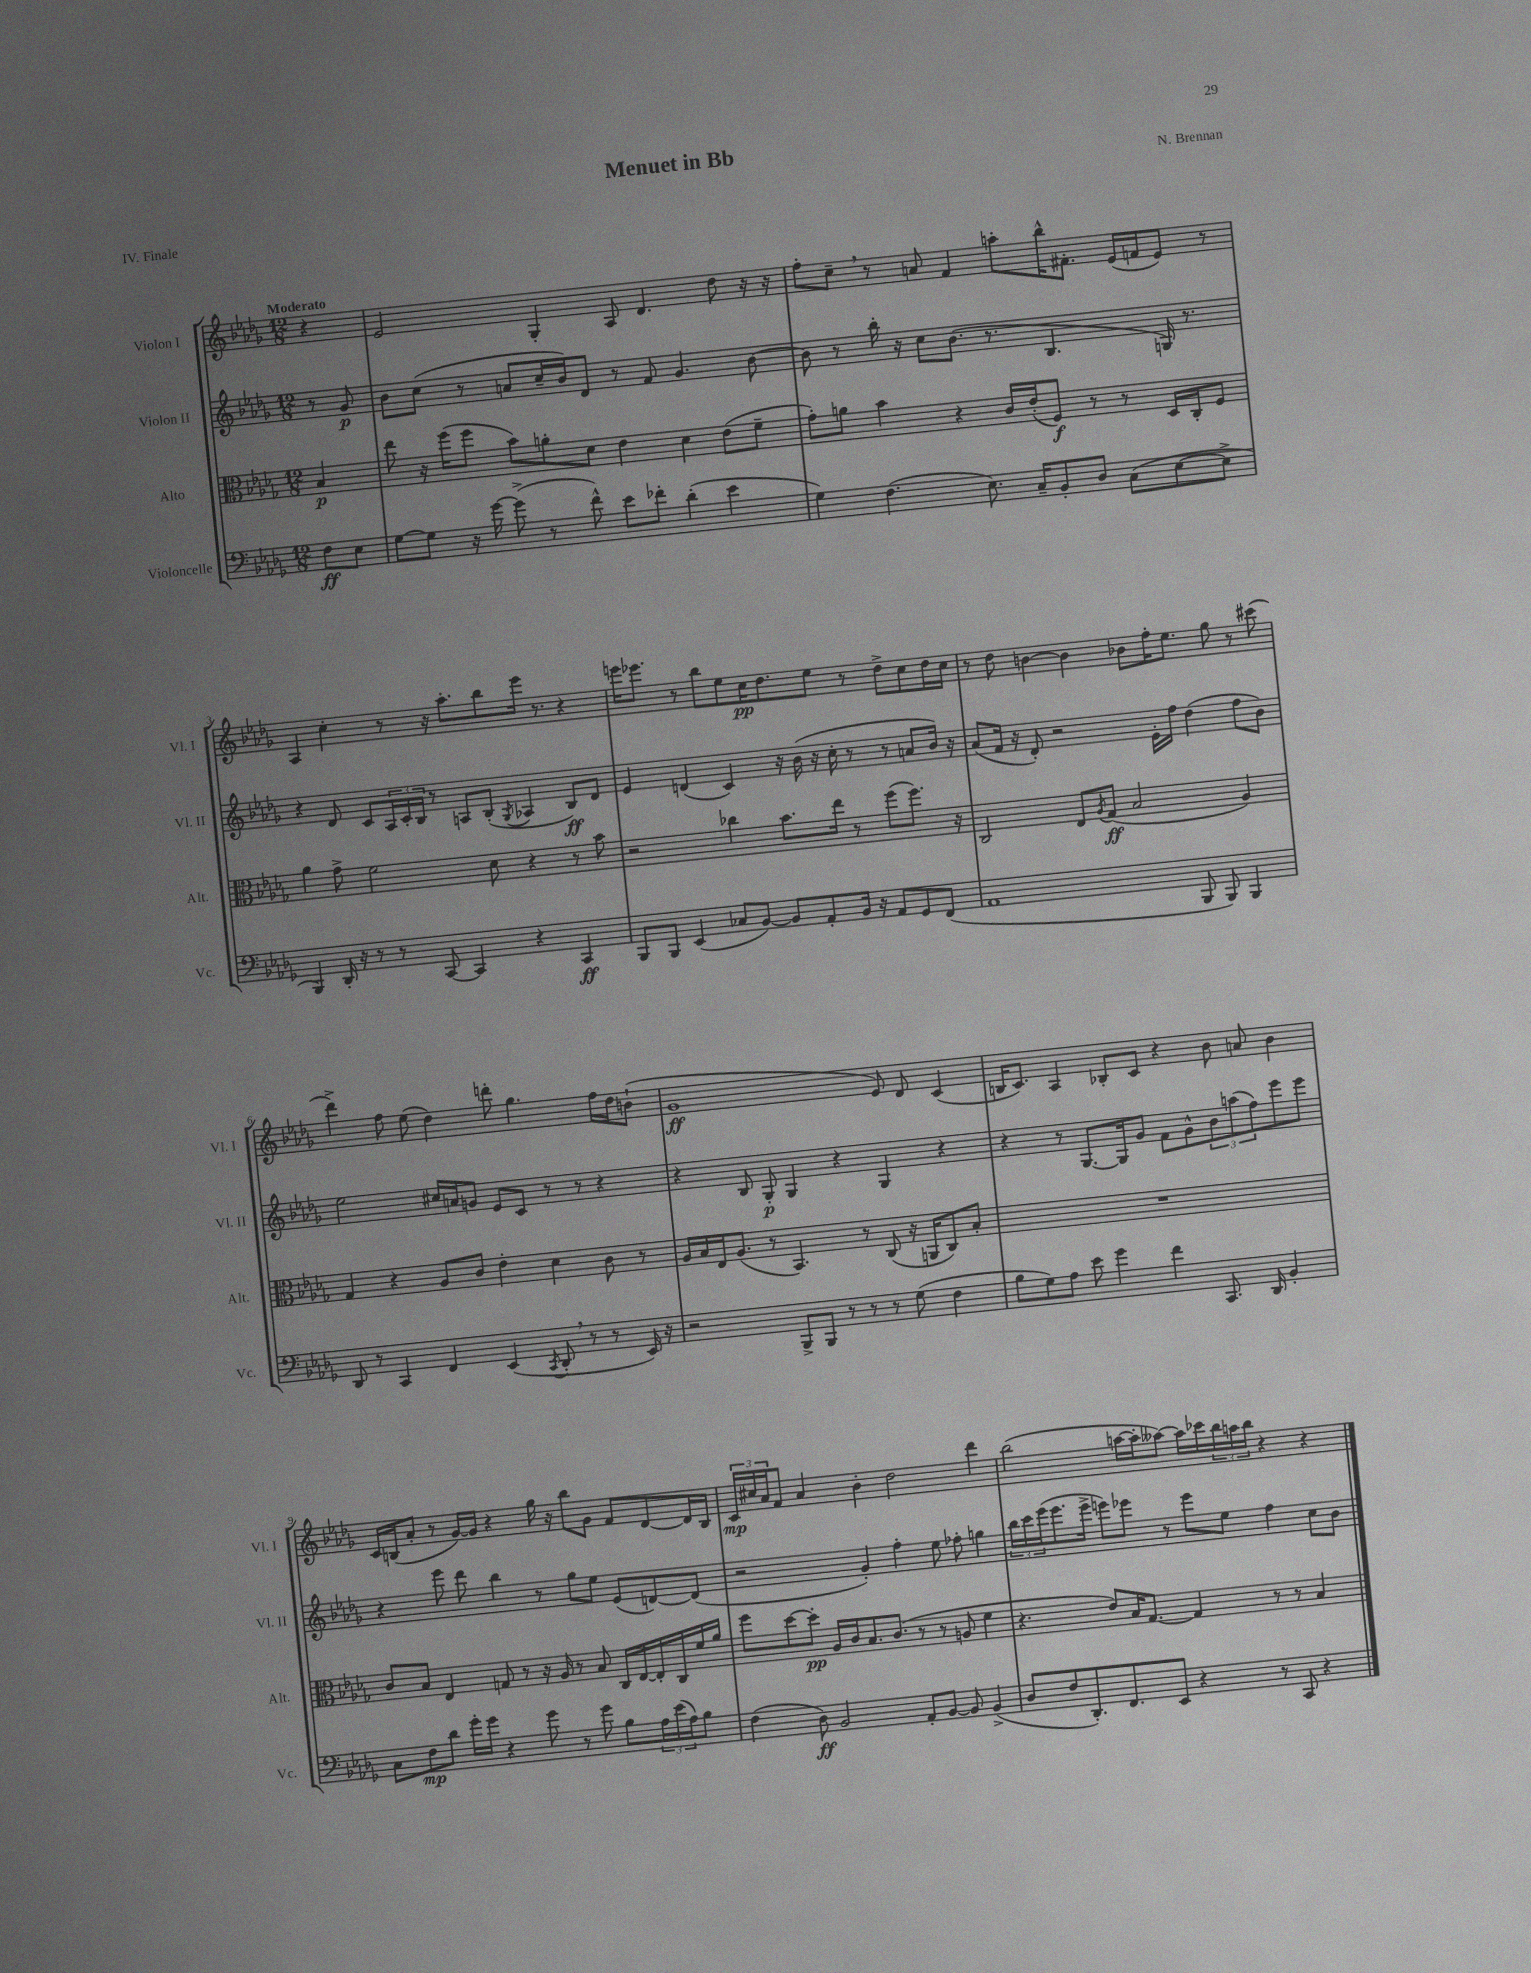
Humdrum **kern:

**kern	**dynam	**kern	**dynam	**kern	**dynam	**kern	**dynam
*part4	*part4	*part3	*part3	*part2	*part2	*part1	*part1
*staff4	*staff4	*staff3	*staff3	*staff2	*staff2	*staff1	*staff1
*I"Violoncelle	*	*I"Alto	*	*I"Violon II	*	*I"Violon I	*
*I'Vc.	*	*I'Alt.	*	*I'Vl. II	*	*I'Vl. I	*
*clefF4	*	*clefC3	*	*clefG2	*	*clefG2	*
*k[b-e-a-d-g-]	*	*k[b-e-a-d-g-]	*	*k[b-e-a-d-g-]	*	*k[b-e-a-d-g-]	*
*M12/8	*	*M12/8	*	*M12/8	*	*M12/8	*
=	=	=	=	=	=	=	=
!	!	!	!	!	!	!LO:TX:a:B:t=Moderato	!
8F\L	ff	4B-/	p	8r	.	4r	.
8E-\J	.	.	.	8g-/	p	.	.
=1	=1	=1	=1	=1	=1	=1	=1
[8G-\L	.	8ee-\	.	8b-\L	.	2e-/	.
8G-\J]	.	16r	.	(8cc\J	.	.	.
.	.	(16ff\KL	.	.	.	.	.
16r	.	8ff\J	.	8r	.	.	.
[16g-\	.	.	.	.	.	.	.
(8g-^\]	.	8b-\L)	.	8an/L	.	.	.
8r	.	8an'\	.	16cc~/L	.	4G-'/	.
.	.	.	.	16b-/J)	.	.	.
8f^^\)	.	8d-\J	.	8d-/J	.	.	.
8e-\L	.	4e-\	.	8r	.	8A-/	.
8f-X'\J	.	.	.	8f/	.	4.d-/	.
(4d-'\	.	4d-\	.	4.g-/	.	.	.
4e-\	.	(8e-\L	.	.	.	8dd-\	.
.	.	8f~\J	.	[8b-\	.	16r	.
.	.	.	.	.	.	16r	.
=2	=2	=2	=2	=2	=2	=2	=2
4G-\)	.	8g-'\L)	.	8b-\]	.	8ff'\L	.
.	.	8an\J	.	8r	.	8cc~,\J	.
(4.F\	.	4b-\	.	16bb-'\	.	8r	.
.	.	.	.	16r	.	.	.
.	.	.	.	8cc\L	.	8an/	.
.	.	4r	.	(8.b-\J	.	4f/	.
8.E-\)	.	.	.	.	.	.	.
.	.	.	.	8.r	.	.	.
.	.	16c/LL	.	.	.	8aan'\L	.
16C~/KL	.	(16e-'/J	.	.	.	.	.
8BB-'/	.	8F/J)	f	4.B-/	.	16bb-^^\K	.
.	.	.	.	.	.	8.f#X'\J	.
8D-/J	.	8r	.	.	.	.	.
(8C\L	.	8r	.	.	.	(16e-/LL	.
.	.	.	.	.	.	16fn/J	.
[8E-\	.	16D-/LL	.	16Gn/)	.	8e-/J)	.
.	.	16C'/J	.	8.r	.	.	.
8E-^\J]	.	8F/J	.	.	.	8r	.
!!LO:LB:g=z
=3	=3	=3	=3	=3	=3	=3	=3
4BBB-/)	.	4a-\	.	4r	.	4A-/	.
16DD-'/	.	8g-^\	.	8d-/	.	4cc'\	.
16r	.	.	.	.	.	.	.
8r	.	2f\	.	8c/L	.	.	.
8r	.	.	.	24A-/L	.	8r	.
.	.	.	.	24c'/	.	.	.
.	.	.	.	24B-/JJ	.	.	.
[8CC/	.	.	.	8r	.	16r	.
.	.	.	.	.	.	8.aa-'\L	.
4CC/]	.	.	.	8An/L	.	.	.
.	.	8d-\	.	(8B-'/J	.	8bb-\	.
.	.	.	.	8qG-/	.	.	.
4r	.	4r	.	4A-X/	.	16eee-\Jk	.
.	.	.	.	.	.	8.r	.
4CC/	ff	8r	.	8B-/L)	ff	4r	.
.	.	8b-\	.	8d-/J	.	.	.
=4	=4	=4	=4	=4	=4	=4	=4
8BBB-/L	.	2r	.	4e-/	.	16eeen\KL	.
.	.	.	.	.	.	8.eee-X\J	.
8BBB-/J	.	.	.	.	.	.	.
(4EE-/	.	.	.	(4dn/	.	8r	.
.	.	.	.	.	.	8bb-\L	.
8C-X/L	.	4cc-X\	.	4c/)	.	8ee-\	.
[8BB-/J)	.	.	.	.	.	16cc\K	pp
.	.	.	.	.	.	8.dd-\	.
8BB-/L]	.	8.b-\L	.	16r	.	.	.
.	.	.	.	(16b-\	.	.	.
8AA-'/	.	.	.	16r	.	8ee-\J	.
.	.	16ee-\Jk	.	16cc'\	.	.	.
16BB-/Jk	.	8r	.	8r	.	8r	.
16r	.	.	.	.	.	.	.
8AA-/L	.	(8ff\L	.	8r	.	8dd-^\L	.
8GG-/	.	8.ff\J)	.	8an/L	.	8cc\	.
(8FF/J	.	.	.	16b-/Jk)	.	16dd-\L	.
.	.	16r	.	16r	.	16cc\JJ	.
=5	=5	=5	=5	=5	=5	=5	=5
1AA-	.	2C/	.	(8a-/L	.	8r	.
.	.	.	.	16f/Jk	.	8dd-\	.
.	.	.	.	16r	.	.	.
.	.	.	.	8d-'/)	.	[4bn\	.
.	.	.	.	2r	.	.	.
.	.	8E-/L	.	.	.	4b\]	.
.	.	8qA-/	.	.	.	.	.
.	.	(8G-/J	ff	.	.	.	.
.	.	2B-/	.	.	.	8b-X\L	.
.	.	.	.	16e-'\LL	.	16ff'\K	.
.	.	.	.	16ff\JJ	.	8.ee-\J	.
8BBB-/	.	.	.	(4dd-\	.	.	.
8BBB-/)	.	.	.	.	.	8gg-\	.
4BBB-/	.	4A-/)	.	8ff\L	.	8r	.
.	.	.	.	8b-\J)	.	(8ccc#X\	.
!!LO:LB:g=z
=6	=6	=6	=6	=6	=6	=6	=6
8DD-/	.	4G-/	.	2ee-\	.	4ddd-^\)	.
8r	.	.	.	.	.	.	.
4CC/	.	4r	.	.	.	8ff\	.
.	.	.	.	.	.	(8ee-\	.
4FF/	.	8A-/L	.	16cc#X/LL	.	4dd-\)	.
.	.	.	.	16an/J	.	.	.
.	.	8c/J	.	8gn/J	.	.	.
(4EE-/	.	4e-'\	.	8e-/L	.	8dddn'\	.
.	.	.	.	8c/J	.	4.gg-\	.
8qCC/	.	.	.	.	.	.	.
8DD-',/	.	4d-\	.	8r	.	.	.
8r	.	.	.	8r	.	.	.
8r	.	8c\	.	4r	.	16ff\LL	.
.	.	.	.	.	.	16dd-\J	.
16EE-/)	.	8r	.	.	.	(8bn`\J	.
16r	.	.	.	.	.	.	.
=7	=7	=7	=7	=7	=7	=7	=7
2r	.	16A-/LL	.	4r	.	1g-	ff
.	.	16B-/	.	.	.	.	.
.	.	16E-/J	.	.	.	.	.
.	.	(8.A-/J	.	.	.	.	.
.	.	.	.	8B-/	.	.	.
.	.	8r	.	8G-'/	p	.	.
8BBB-^/L	.	4.BB-/)	.	4G-/	.	.	.
8BBB-/J	.	.	.	.	.	.	.
8r	.	.	.	4r	.	.	.
8r	.	8r	.	.	.	.	.
8r	.	(8C/	.	4G-/	.	8e-/)	.
(8G-\	.	16r	.	.	.	8d-/	.
.	.	16AAn/KL	.	.	.	.	.
4F\	.	8C/)	.	4r	.	(4c/	.
.	.	8B-'/J	.	.	.	.	.
=8	=8	=8	=8	=8	=8	=8	=8
8B-\L	.	1.r	.	4r	.	16Bn/KL	.
.	.	.	.	.	.	8.c/J)	.
8G-\)	.	.	.	.	.	.	.
8A-\J	.	.	.	8r	.	4A-/	.
8e-\	.	.	.	[8.G-/L	.	.	.
4g-\	.	.	.	.	.	8B-X'/L	.
.	.	.	.	16G-/k]	.	.	.
.	.	.	.	8g-/J	.	8c/J	.
4f\	.	.	.	8f\L	.	4r	.
.	.	.	.	8g-^^\	.	.	.
8.CC/	.	.	.	12b-\	.	8b-\	.
.	.	.	.	(12aan\	.	.	.
.	.	.	.	.	.	8an/	.
.	.	.	.	12ff\)	.	.	.
16DD-/	.	.	.	.	.	.	.
4BB-'/	.	.	.	8eee-\	.	4b-\	.
.	.	.	.	8eee-\J	.	.	.
!!LO:LB:g=z
=9	=9	=9	=9	=9	=9	=9	=9
8C\L	.	8c/L	.	4r	.	16c/LL	.
.	.	.	.	.	.	(16Bn/J	.
8F\	mp	8B-/J	.	.	.	8a-'/J	.
8d-\J	.	4E-/	.	8eee-\	.	8r	.
16g-'\LL	.	.	.	8ddd-\	.	[16g-/LL)	.
16g-\JJ	.	.	.	.	.	16g-/JJ]	.
4r	.	8Gn/	.	4bb-\	.	4r	.
.	.	8r	.	.	.	.	.
8g-\	.	16r	.	8r	.	16gg-\	.
.	.	16A-/	.	.	.	16r	.
8r	.	8r	.	8gg-\L	.	8bb-\L	.
8g-\	.	8B-/	.	8ee-\J	.	8g-\J	.
8B-\L	.	16C/LL	.	(8e-/L	.	8f/L	.
.	.	[16E-/	.	.	.	.	.
24A-\L	.	16E-'/]	.	[8dn/)	.	[8d-/	.
(24e-\	.	.	.	.	.	.	.
.	.	16C/	.	.	.	.	.
24A-\J)	.	.	.	.	.	.	.
8B-\J	.	16f/	.	(8d/J]	.	16d-/L]	.
.	.	16a-/JJ	.	.	.	16B/JJ	.
=10	=10	=10	=10	=10	=10	=10	=10
(4F\	.	8ff\L	.	2r	.	24c/LL	mp
.	.	.	.	.	.	24cc#X/	.
.	.	.	.	.	.	24a-/J	.
.	.	[8dd-\	.	.	.	8f/J	.
8D-\)	ff	8dd-'\J]	pp	.	.	4a-/	.
2BB-/	.	16A-/LL	.	.	.	.	.
.	.	16c/J	.	.	.	.	.
.	.	8.B-/	.	4g-'/)	.	4b-'\	.
.	.	(8.c/J	.	.	.	.	.
.	.	.	.	4ff'\	.	2dd-\	.
8AA-'/L	.	8r	.	.	.	.	.
[8BB-/J	.	8r	.	8ee-\	.	.	.
8BB-/]	.	8An/	.	8ff-X'\	.	.	.
(4BB-^/	.	4f\	.	4ggn\	.	4ddd-\	.
=11	=11	=11	=11	=11	=11	=11	=11
8D-/L	.	4.r	.	24bb-\LL	.	(2bb-\	.
.	.	.	.	24ccc\	.	.	.
.	.	.	.	(24eee-\J	.	.	.
8F/	.	.	.	8.eee-\	.	.	.
8.DD-'/)	.	.	.	.	.	.	.
.	.	.	.	16eee-^\Jk	.	.	.
.	.	8e-/L)	.	8eeen\L)	.	.	.
8.FF/	.	.	.	.	.	.	.
.	.	16B-/K	.	8eee-X\J	.	[16aan\LL	.
.	.	[8.G-/J	.	.	.	16aa'\J]	.
8EE-/J	.	.	.	8r	.	[8aa--X\J)	.
4r	.	4G-/]	.	8eee-\L	.	16aa--\LL]	.
.	.	.	.	.	.	16ccc-X\	.
.	.	.	.	8ee-\J	.	24bb-\	.
.	.	.	.	.	.	24aan\	.
.	.	.	.	.	.	24bb-\JJ	.
8r	.	8r	.	4ff\	.	4r	.
8CC/	.	8r	.	.	.	.	.
4r	.	4B-/	.	8cc\L	.	4r	.
.	.	.	.	8b-\J	.	.	.
==	==	==	==	==	==	==	==
*-	*-	*-	*-	*-	*-	*-	*-
